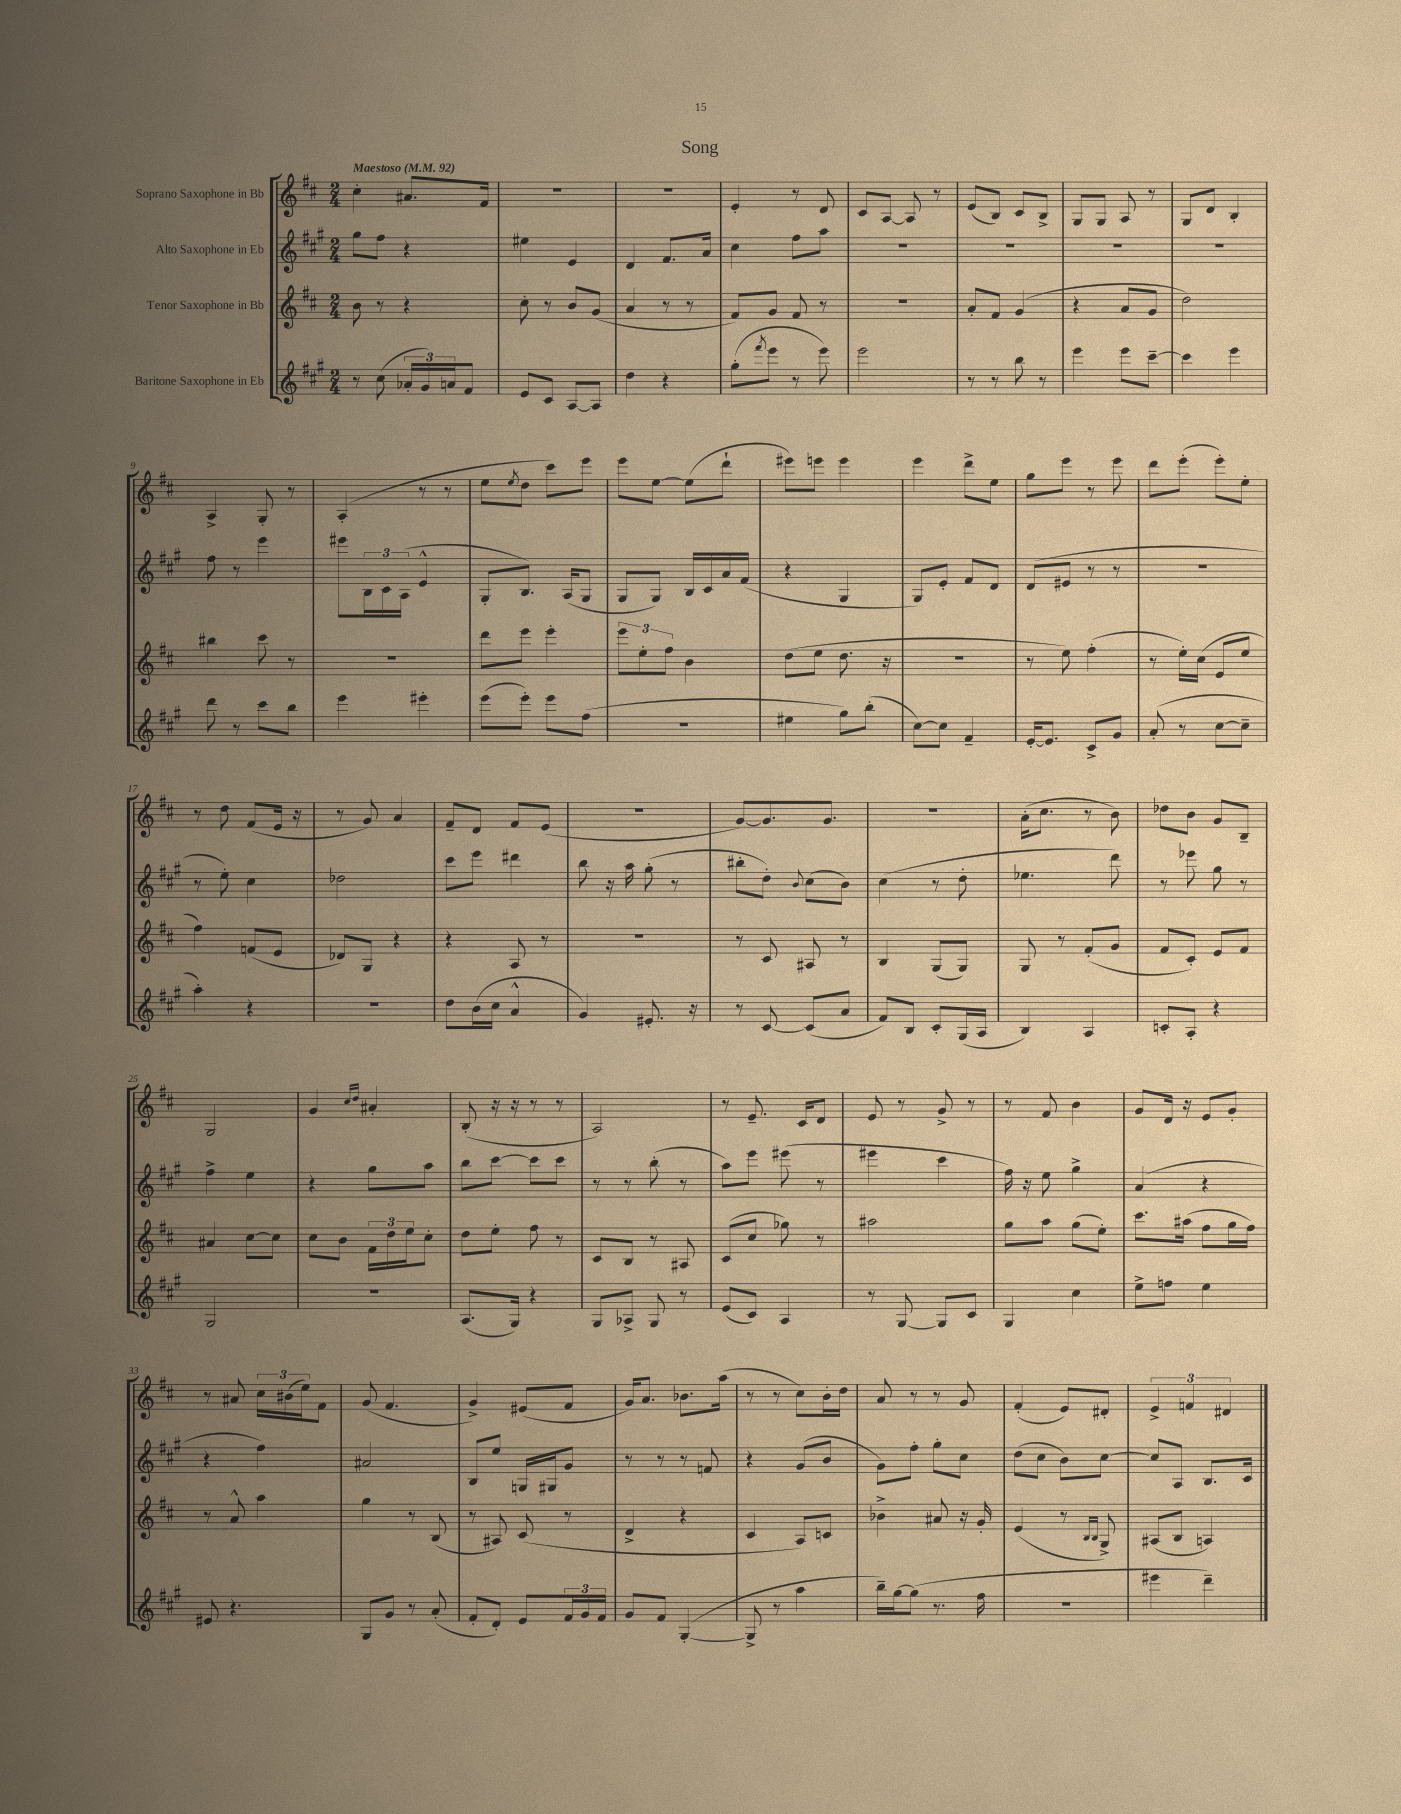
\header { title = "Song" }
<<
\new StaffGroup <<
\new Staff = "s0" \with { instrumentName = "Soprano Saxophone in Bb" } {
    \clef treble \key d \major \numericTimeSignature \time 2/4 \tempo "Maestoso" 4 = 92
    cis''4-. ais'8. fis'16 |
    r2 |
    R2 |
    e'4-. r8 d'8 |
    cis'8 a8~ a8 r8 |
    e'8( b8) cis'8 b8-> |
    g8 g8 a8 r8 |
    g8 d'8 b4-. |
    a4-> g8-. r8 |
    a4-.( r8 r8 |
    e''8 \acciaccatura { e''8 } d''8 cis'''8) e'''8 |
    e'''8 e''8~ e''8( d'''8-! |
    eis'''8) e'''8 e'''4 |
    e'''4 d'''8-> e''8 |
    g''8 e'''8 r8 e'''8 |
    d'''8 e'''8-.( e'''8-.) e''8-. |
    r8 d''8 fis'8( e'16 r16 |
    r8 g'8) a'4 |
    fis'8-- d'8 fis'8 e'8( |
    r2 |
    g'8~) g'8. g'8. |
    r2 |
    a'16-.( cis''8. r8 b'8) |
    des''8 b'8 g'8 b8-- |
    g2 |
    g'4 \grace { cis''16 d''16 } ais'4-. |
    b8-.( r16 r16 r8 r8 |
    a2) |
    r8 e'8.-- cis'16 d'8 |
    e'8 r8 g'8-> r8 |
    r8 fis'8 b'4 |
    g'8 d'16 r16 e'8 g'8-. |
    r8 ais'8 \tuplet 3/2 { cis''16 bis'16( e''16) } fis'8 |
    g'8( fis'4. |
    g'4->) eis'8( fis'8 |
    g'16) a'8. bes'8. a''16( |
    r8 r8 cis''8) b'16-. d''16 |
    a'8 r8 r8 g'8 |
    fis'4-.( e'8) dis'8-. |
    \tuplet 3/2 { e'4-> f'4 dis'4 } \bar "|." |
}
\new Staff = "s1" \with { instrumentName = "Alto Saxophone in Eb" } {
    \clef treble \key a \major \numericTimeSignature \time 2/4
    gis''8 fis''8 r4 |
    eis''4 e'4 |
    d'4 fis'8. a'16 |
    cis''4 fis''8 a''8 |
    R2 |
    R2 |
    R2 |
    R2 |
    fis''8 r8 e'''4 |
    eis'''8 \tuplet 3/2 { b16 cis'16 a16( } e'4-^ |
    gis8-. b8.) a16( gis8 |
    gis8 gis8) b16 cis'16 a'16 fis'16( |
    r4 gis4 |
    gis8) e'8-. fis'8 d'8 |
    d'8( eis'8 r8 r8 |
    R2 |
    r8 e''8-.) cis''4 |
    des''2 |
    cis'''8 e'''8 dis'''4 |
    b''8 r16 a''16 gis''8-.( r8 |
    bis''8-. d''8-.) \appoggiatura { b'8 } cis''8( b'8) |
    cis''4( r8 d''8-. |
    ees''4. d'''8) |
    r8 ees'''8 gis''8 r8 |
    fis''4-> e''4 |
    r4 gis''8 a''8 |
    b''8 cis'''8~ cis'''8 cis'''8 |
    r8 r8 b''8-.( r8 |
    a''8) e'''8 eis'''8( r8 |
    eis'''4 cis'''4 |
    fis''16) r16 e''8 gis''4-> |
    a'4( r4 |
    r4 fis''4) |
    ais'2 |
    b8 e''8 g16 gis16 gis'8 |
    r8 r8 r8 f'8 |
    r4 gis'8( b'8 |
    gis'8) fis''8-. gis''8-. cis''8 |
    d''8( cis''8 b'8) cis''8~ |
    cis''8 a8 b8. cis'16 \bar "|." |
}
\new Staff = "s2" \with { instrumentName = "Tenor Saxophone in Bb" } {
    \clef treble \key d \major \numericTimeSignature \time 2/4
    b'8 r8 r4 |
    cis''8-. r8 b'8 g'8( |
    a'4 r8 r8 |
    fis'8) g'8 fis'8 r8 |
    R2 |
    a'8-. fis'8 g'4( |
    r4 a'8 g'8 |
    d''2) |
    bis''4 cis'''8 r8 |
    R2 |
    d'''8 e'''8 e'''4-. |
    \tuplet 3/2 { e'''8 e''8-. fis''8 } b'4 |
    d''8( e''8 d''8. r16 |
    R2 |
    r8 e''8) fis''4-.( |
    r8 e''16-.) cis''16( e'8 e''8 |
    fis''4) f'8( e'8 |
    des'8) g8 r4 |
    r4 a8 r8 |
    r2 |
    r8 cis'8 ais8 r8 |
    b4 g8( g8) |
    g8 r8 fis'8-.( g'8 |
    fis'8 cis'8-.) e'8 fis'8 |
    ais'4 cis''8~ cis''8 |
    cis''8 b'8 \tuplet 3/2 { fis'16 d''16 e''16 } cis''8-. |
    d''8 e''8-. fis''8 r8 |
    cis'8 b8 r8 ais8 |
    cis'8( cis''8 ges''8) r8 |
    ais''2 |
    g''8 a''8 g''8( e''8-.) |
    cis'''8. ais''16( fis''8 g''16 fis''16) |
    r8 a'8-^ a''4 |
    g''4 r8 b8( |
    r8 ais8) cis'8( r8 |
    d'4-> r4 |
    cis'4 a8) c'8 |
    bes'4-> ais'8 r16 g'16-. |
    e'4( r8 \grace { b16 b16 } g8->) |
    ais8( b8 a4) \bar "|." |
}
\new Staff = "s3" \with { instrumentName = "Baritone Saxophone in Eb" } {
    \clef treble \key a \major \numericTimeSignature \time 2/4
    r8 cis''8( \tuplet 3/2 { aes'16-. gis'16) a'16 } fis'8 |
    e'8 cis'8 a8~ a8 |
    d''4 r4 |
    gis''8-.( \acciaccatura { fis'''8 } e'''8 r8 e'''8) |
    e'''2 |
    r8 r8 b''8 r8 |
    e'''4 e'''8 cis'''8~-- |
    cis'''4 e'''4 |
    d'''8 r8 cis'''8 b''8 |
    e'''4 eis'''4-. |
    e'''8( e'''8-.) e'''8 fis''8( |
    r2 |
    eis''4 gis''8) b''8-.( |
    cis''8~) cis''8 fis'4-- |
    e'16~-. e'8. cis'8-> gis'8 |
    a'8-.( r8 cis''8~ cis''8-- |
    a''4-.) r4 |
    R2 |
    d''8 b'16( cis''16 a'4-^ |
    gis'4) eis'8.-. r16 |
    r8 cis'8~ cis'8( a'8 |
    fis'8) b8 cis'8-. gis16( a16 |
    b4) a4 |
    c'8-. a8-. r4 |
    gis2 |
    r2 |
    a8.( gis16) r4 |
    gis8 aes8-> gis8 r8 |
    e'8( cis'8) a4 |
    r8 gis8~ gis8 cis'8 |
    gis4 cis''4 |
    e''8-> f''8 e''4 |
    eis'8 r4. |
    gis8 gis'8 r8 a'8-.( |
    fis'8-. d'8-.) e'8 \tuplet 3/2 { fis'16 gis'16 fis'16 } |
    gis'8 fis'8 gis4~-.( |
    gis8-> r8 a''4 |
    b''16--) gis''16~ gis''8( r8. fis''16 |
    r2 |
    eis'''4 d'''4--) \bar "|." |
}
>>
>>
